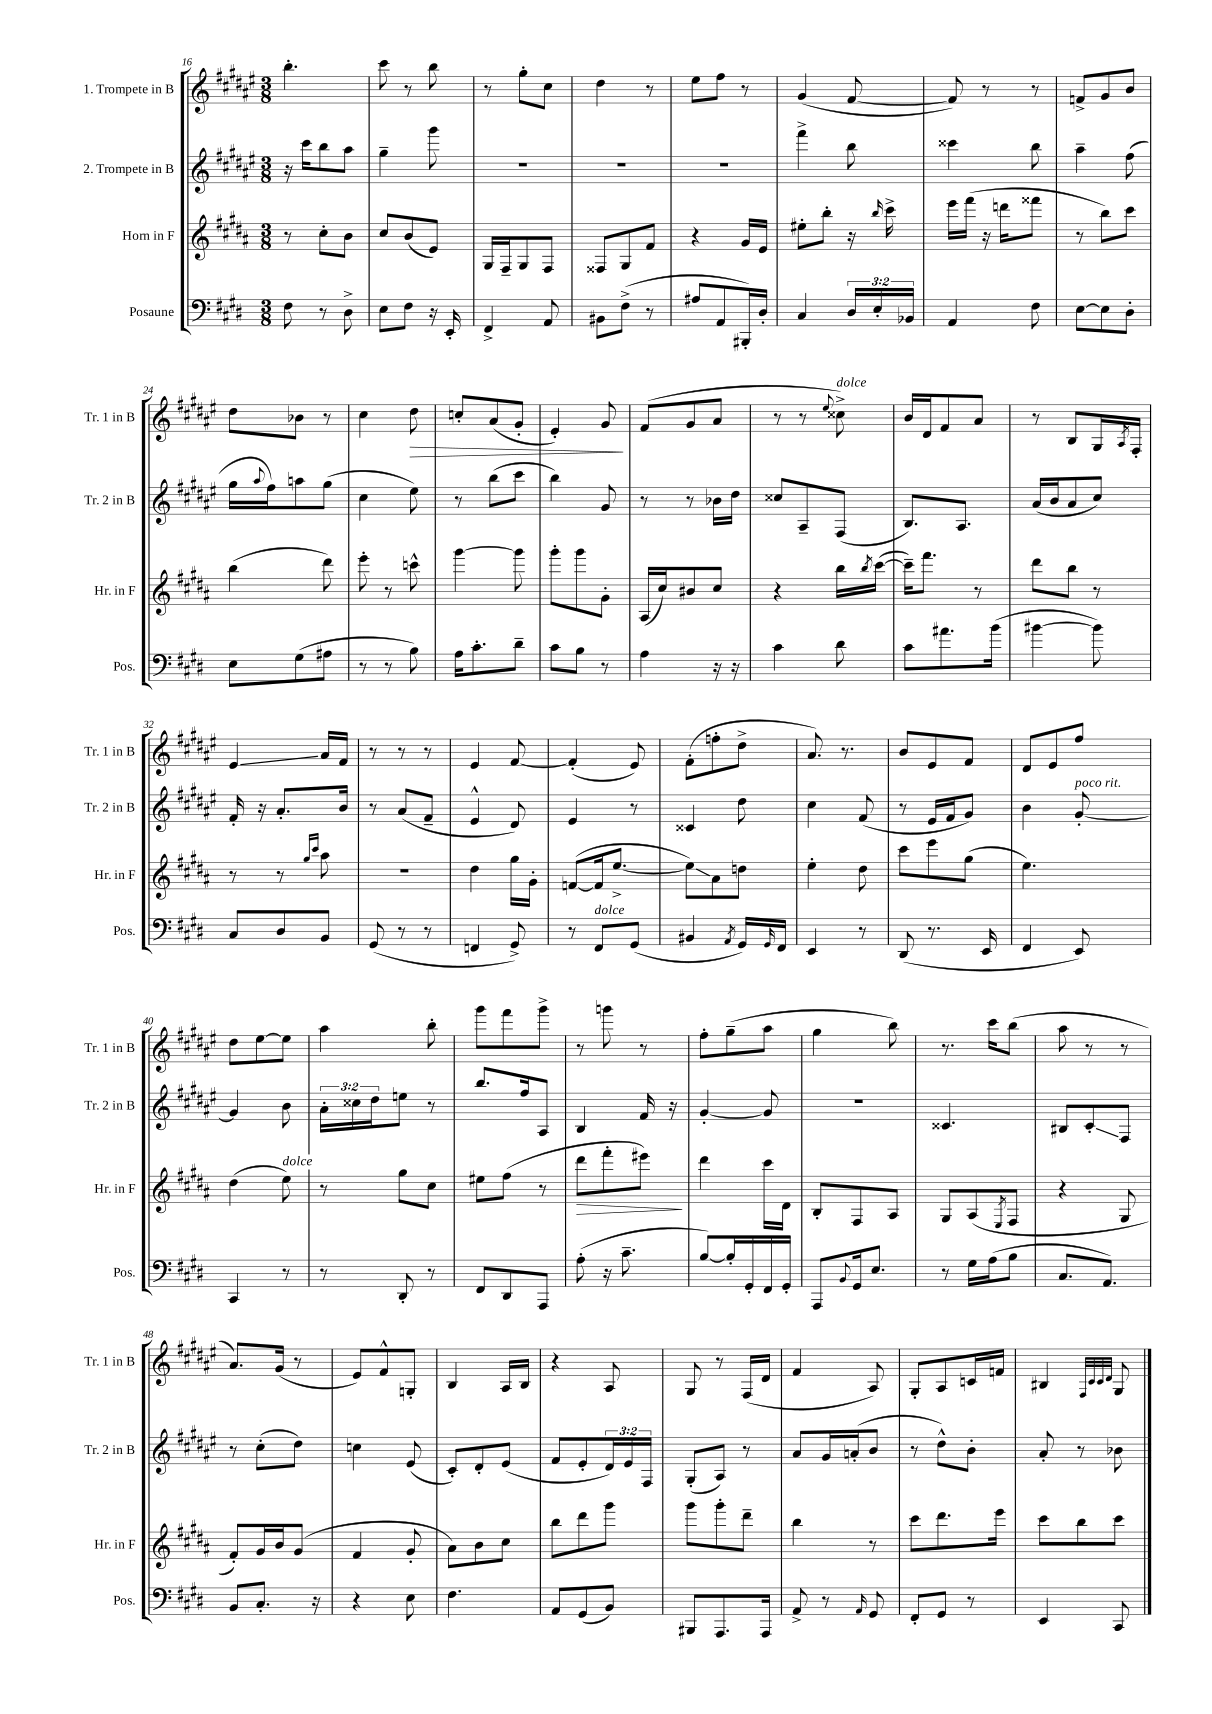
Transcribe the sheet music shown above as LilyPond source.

<<
\new StaffGroup <<
\new Staff = "s0" \with { instrumentName = "1. Trompete in B" shortInstrumentName = "Tr. 1 in B" } {
    \clef treble \key fis \major \numericTimeSignature \time 3/8
    b''4.-. |
    cis'''8 r8 b''8 |
    r8 gis''8-. cis''8 |
    dis''4 r8 |
    eis''8 fis''8 r8 |
    gis'4( fis'8~ |
    fis'8) r8 r8 |
    f'8-> gis'8 b'8 |
    dis''8 bes'8 r8 |
    cis''4 dis''8\> |
    c''8-. ais'8( gis'8-. |
    eis'4-.) gis'8\! |
    fis'8( gis'8 ais'8 |
    r8 r8 \appoggiatura { eis''8 } cisis''8->^\markup { \italic "dolce" }) |
    b'16 dis'16 fis'8 ais'8 |
    r8 b8 gis16 \acciaccatura { ais8 } fis16-. |
    eis'4\glissando ais'16 fis'16 |
    r8 r8 r8 |
    eis'4 fis'8~ |
    fis'4-.( eis'8) |
    fis'8-.( f''8-. dis''8-> |
    ais'8.) r8. |
    b'8 eis'8 fis'8 |
    dis'8 eis'8 fis''8 |
    dis''8 eis''8~ eis''8 |
    ais''4 b''8-. |
    gis'''8 fis'''8 gis'''8-> |
    r8 g'''8 r8 |
    fis''8-. gis''8--( ais''8 |
    gis''4 b''8) |
    r8. cis'''16 b''8( |
    ais''8 r8 r8 |
    ais'8.) gis'16( r8 |
    eis'8) fis'8-^ g8-. |
    b4 ais16 b16 |
    r4 ais8 |
    gis8 r8 fis16( dis'16 |
    fis'4 ais8) |
    gis8-. ais8 c'16 f'16 |
    bis4 \grace { fis32 cis'32 cis'32 dis'32 } gis8 \bar "|." |
}
\new Staff = "s1" \with { instrumentName = "2. Trompete in B" shortInstrumentName = "Tr. 2 in B" } {
    \clef treble \key fis \major \numericTimeSignature \time 3/8 \override Staff.TupletNumber.text = #tuplet-number::calc-fraction-text
    r16 cis'''16 b''8 ais''8 |
    gis''4-- gis'''8 |
    R4. |
    R4. |
    R4. |
    fis'''4-> b''8 |
    cisis'''4 b''8 |
    ais''4-- fis''8( |
    gis''16 \appoggiatura { ais''8 } fis''16) a''8 gis''8( |
    cis''4 eis''8) |
    r8 b''8( cis'''8 |
    b''4) gis'8 |
    r8 r8 bes'16 dis''16 |
    cisis''8 ais8-- fis8( |
    b8.) ais8. |
    ais'16( b'16 ais'8 cis''8) |
    fis'16-. r16 ais'8.-. b'16 |
    r8 ais'8( fis'8-- |
    eis'4-^ dis'8) |
    eis'4 r8 |
    cisis'4 dis''8 |
    cis''4 fis'8( |
    r8 eis'16 fis'16 gis'8) |
    b'4 gis'8~-.^\markup { \italic "poco rit." } |
    gis'4 b'8 |
    \tuplet 3/2 { ais'16-. cisis''16 dis''16 } e''8 r8 |
    b''8. fis''16 ais8 |
    b4 fis'16 r16 |
    gis'4~-. gis'8 |
    r4. |
    cisis'4. |
    bis8 cis'8-.\glissando fis8 |
    r8 cis''8-.( dis''8) |
    c''4 eis'8( |
    cis'8-.) dis'8-. eis'8( |
    fis'8 eis'8-. \tuplet 3/2 { dis'16) eis'16 fis16 } |
    gis8-.( ais8) r8 |
    ais'8 gis'16 a'16-.( b'8 |
    r8 dis''8-^) b'8-. |
    ais'8-. r8 bes'8 \bar "|." |
}
\new Staff = "s2" \with { instrumentName = "Horn in F" shortInstrumentName = "Hr. in F" } {
    \clef treble \key b \major \numericTimeSignature \time 3/8
    r8 cis''8-. b'8 |
    cis''8 b'8( e'8) |
    gis16 fis16-- gis8 fis8 |
    fisis8 gis8 fis'8 |
    r4 gis'16 e'16 |
    eis''8-. b''8-. r16 \grace { b''16 } cis'''16-> |
    e'''16 fis'''16( r16 d'''16 fisis'''8 |
    r8 b''8) cis'''8 |
    b''4( dis'''8) |
    e'''8-. r8 c'''8-^ |
    gis'''4~ gis'''8 |
    gis'''8-. gis'''8 gis'8-. |
    ais16( cis''16) bis'8 cis''8 |
    r4 b''16 \acciaccatura { b''8 } cis'''16~( |
    cis'''16--) fis'''8. r8 |
    dis'''8 b''8 r8 |
    r8 r8 \grace { gis''16 cis'''16 } ais''8 |
    R4. |
    dis''4 gis''16 gis'16-. |
    f'8~( f'16 e''8.~-> |
    e''8\glissando) ais'8 d''8 |
    e''4-. dis''8 |
    cis'''8 e'''8 gis''8( |
    e''4.) |
    dis''4( e''8^\markup { \italic "dolce" }) |
    r8 gis''8 cis''8 |
    eis''8 fis''8( r8 |
    dis'''8\> fis'''8-. eis'''8\!) |
    dis'''4 cis'''16 dis'16 |
    b8-. fis8 ais8 |
    gis8 ais8( \acciaccatura { e8 } fis8 |
    r4 gis8 |
    fis'8-.) gis'16 b'16 gis'8( |
    fis'4 gis'8-. |
    ais'8) b'8 cis''8 |
    b''8 dis'''8 gis'''8 |
    gis'''8 gis'''8-. dis'''8-- |
    b''4 r8 |
    cis'''8 dis'''8. e'''16 |
    cis'''8 b''8 cis'''8 \bar "|." |
}
\new Staff = "s3" \with { instrumentName = "Posaune" shortInstrumentName = "Pos." } {
    \clef bass \key e \major \numericTimeSignature \time 3/8 \override Staff.TupletNumber.text = #tuplet-number::calc-fraction-text
    fis8 r8 dis8-> |
    e8 fis8 r16 e,16-. |
    fis,4-> a,8 |
    bis,8 fis8->( r8 |
    ais8 a,8 bis,,16-.) dis16-. |
    cis4 \tuplet 3/2 { dis16 e16-. bes,16 } |
    a,4 fis8 |
    e8~ e8 dis8-. |
    e8 gis8( ais8 |
    r8 r8 b8) |
    a16 cis'8.-. dis'8-- |
    cis'8 b8 r8 |
    a4 r16 r16 |
    cis'4 dis'8 |
    cis'8 ais'8. b'16( |
    bis'4~ bis'8) |
    cis8 dis8 b,8 |
    gis,8( r8 r8 |
    f,4 gis,8->) |
    r8 fis,8^\markup { \italic "dolce" } gis,8( |
    bis,4 \acciaccatura { a,8 } gis,16) \grace { gis,16 } fis,16 |
    e,4 r8 |
    dis,8( r8. e,16 |
    fis,4 e,8) |
    cis,4 r8 |
    r8 dis,8-. r8 |
    fis,8 dis,8 a,,8 |
    a8-.( r16 cis'8.-- |
    b8~) b16-. gis,16-. fis,16 gis,16-. |
    a,,8 \appoggiatura { b,8 } gis,16 e8. |
    r8 gis16 a16( b8 |
    cis8. a,8.) |
    b,8 cis8.-. r16 |
    r4 e8 |
    fis4. |
    a,8 gis,8( b,8) |
    bis,,8 a,,8. a,,16 |
    a,8-> r8 \grace { a,16 } gis,8 |
    fis,8-. gis,8 r8 |
    e,4 cis,8 \bar "|." |
}
>>
>>
\layout { \context { \Score currentBarNumber = #16 } }
